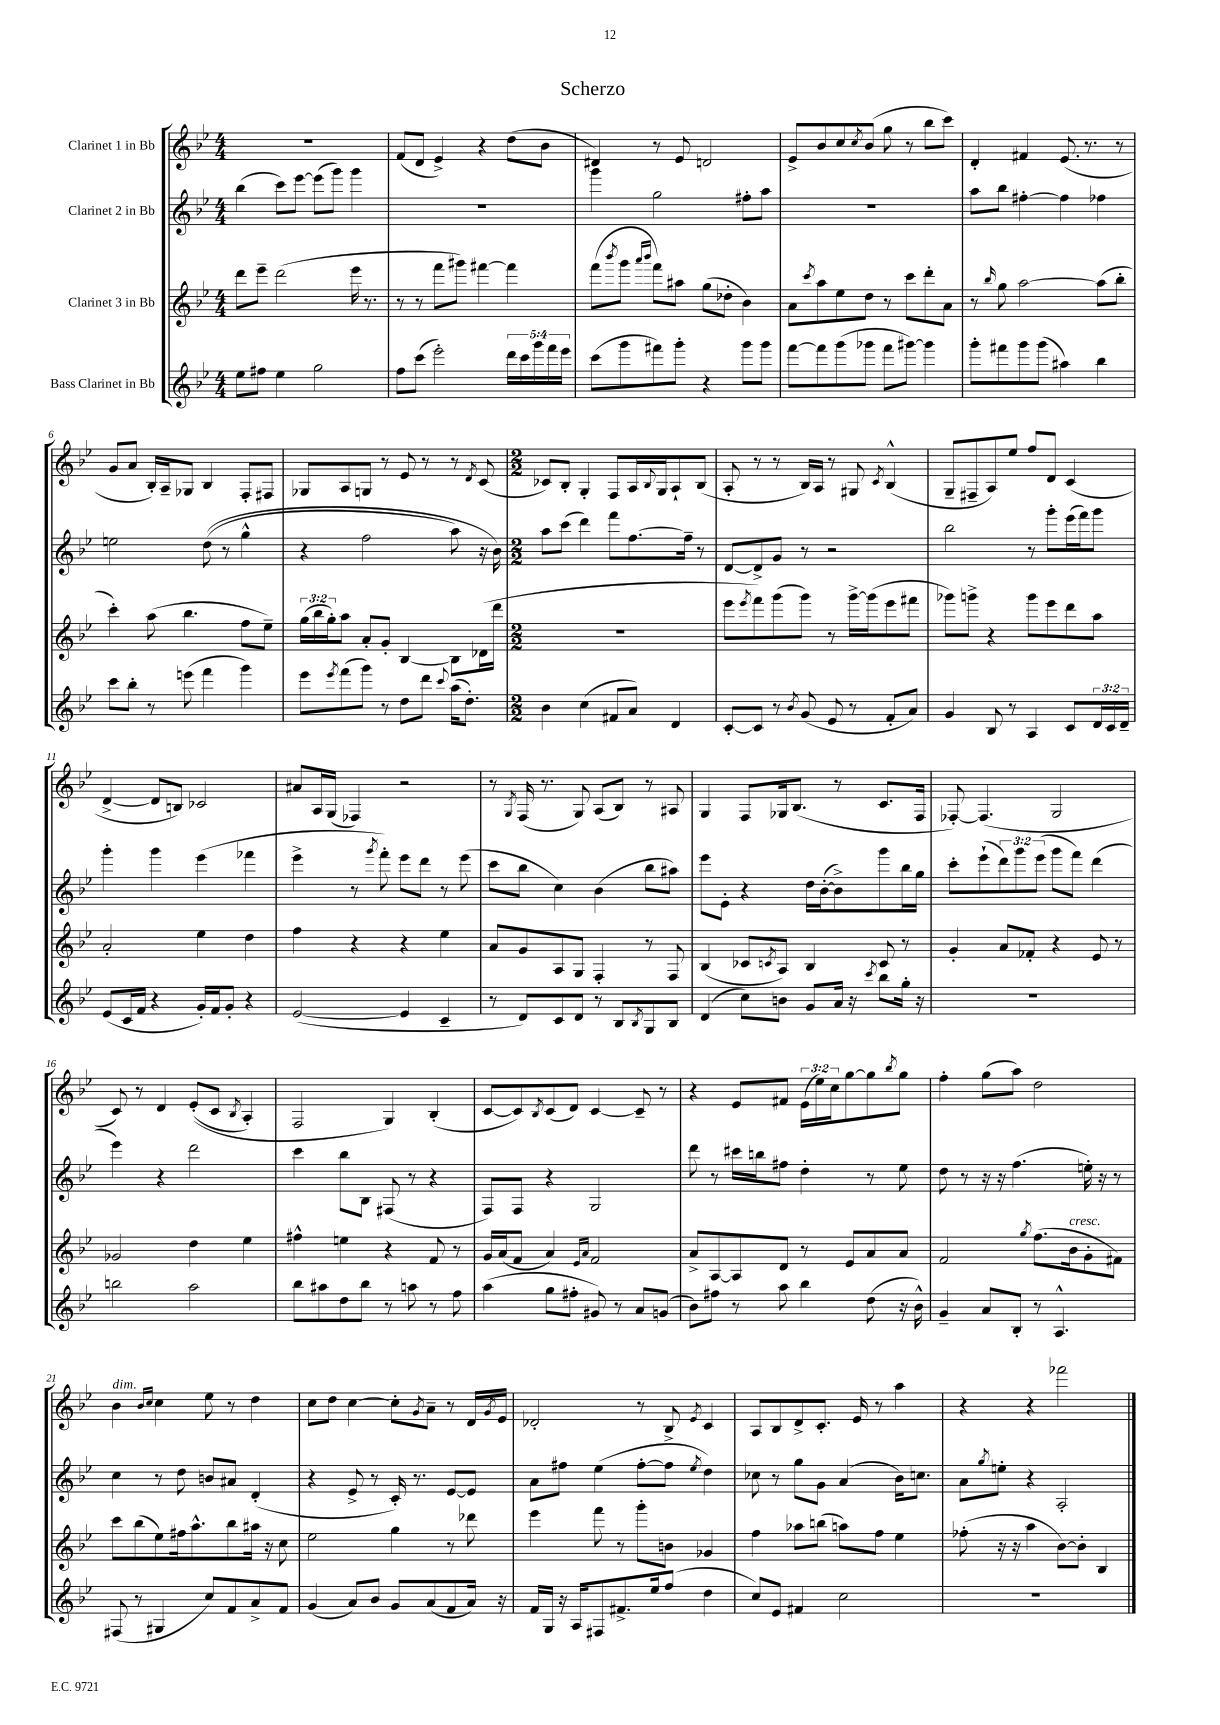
\header { title = "Scherzo" }
<<
\new StaffGroup <<
\new Staff = "s0" \with { instrumentName = "Clarinet 1 in Bb" } {
    \clef treble \key bes \major \numericTimeSignature \time 4/4 \override Staff.TupletNumber.text = #tuplet-number::calc-fraction-text
    R1 |
    f'8( d'8 ees'4->) r4 d''8( bes'8 |
    dis'4) r8 ees'8 d'2 |
    ees'8-> bes'8 c''8 \acciaccatura { c''8 } bes'8( g''8 r8 bes''8 c'''8) |
    d'4-. fis'4 ees'8.( r8. r8 |
    g'8 a'8 bes16-.) a16-- ges8 bes4 f8-. fis8 |
    ges8 a8 g8 r8 ees'8 r8 r8 \acciaccatura { d'8 } c'8( |
    \numericTimeSignature \time 2/2 ces'8) bes8-. g4-. f8 a16 \appoggiatura { bes8 } g16 a8-! bes8( |
    a8-. r8 r8 bes16) a16 r8 gis8 \acciaccatura { c'8 } bes4-^( |
    g8-- fis8-- a8) ees''8 f''8 d'8 c'4( |
    d'4~-> d'8 b8) ces'2 |
    ais'8 a16 g16( fes4) r2 |
    r8 \acciaccatura { g8 } f16( r8. g8) a8( bes8) r8 ais8 |
    g4 f8 ges16 bes8.( r8 c'8. f16 |
    fes8~-.) fes4.( g2 |
    c'8) r8 d'4 ees'8-.(\( c'8 \acciaccatura { bes8 } a4-.) |
    f2 g4\) bes4-.( |
    c'8~ c'8) \acciaccatura { bes8 } c'8( d'8) c'4~ c'8-- r8 |
    r4 ees'8 fis'8 \tuplet 3/2 { ees'16( ees''16) c''16 } g''8~ g''8 \acciaccatura { bes''8 } g''8 |
    f''4-. g''8( a''8) d''2 |
    bes'4^\markup { \italic "dim." } \grace { bes'16 c''16 } c''4 ees''8 r8 d''4 |
    c''8 d''8 c''4~ c''8-. \acciaccatura { g'8 } a'8-- r8 d'16 \acciaccatura { g'8 } ees'16 |
    des'2-. r8 bes8-> \acciaccatura { ees'8 } c'4 |
    a8 bes8 d'8-> c'8.-. ees'16 r8 a''4 |
    r4 r4 fes'''2 \bar "|." |
}
\new Staff = "s1" \with { instrumentName = "Clarinet 2 in Bb" } {
    \clef treble \key bes \major \numericTimeSignature \time 4/4 \override Staff.TupletNumber.text = #tuplet-number::calc-fraction-text
    bes''4( c'''8) ees'''8~ ees'''8( g'''8) g'''4 |
    R1 |
    g'''4 g''2 fis''8-. a''8 |
    R1 |
    a''8 bes''8 fis''4~-. fis''4 fes''4 |
    e''2 d''8(\( r8 g''4-^ |
    r4 f''2 a''8) r16 bes'16\) |
    \numericTimeSignature \time 2/2 a''8 c'''8( d'''4) f'''8 f''8.~ f''16-- r8 |
    d'8~ d'8-> g'8 r8 r2 |
    bes''2 r8 g'''8-. ees'''16( f'''16) g'''8 |
    g'''4-. g'''4 ees'''4( fes'''4 |
    ees'''4-> r8 \acciaccatura { g'''8 } f'''8-.) ees'''8 d'''8 r8 ees'''8( |
    c'''8 bes''8 c''4) bes'4( bes''8 ais''8) |
    ees'''8 ees'8-. r4 d''16 bes'16~-.( bes'8->) g'''8 bes''16 g''16 |
    c'''8-. ees'''8-!( \tuplet 3/2 { d'''8) g'''8 ees'''8( } g'''8 f'''8) d'''4( |
    ees'''4) r4 d'''2 |
    c'''4 bes''8 bes8 fis8( r8 r4 |
    f8) f8 r4 g2 |
    d'''8 r8 cis'''16 b''16 fis''8 d''4-. r8 ees''8 |
    d''8 r8 r16 r16 f''4.( e''16-.) r16 r8 |
    c''4 r8 d''8 b'8 ais'8 d'4-.( |
    r4 ees'8-> r8 c'16-.) r8. ees'8~ ees'8 |
    a'8 fis''8 ees''4( fis''8~-. fis''8 \acciaccatura { ees''8 } d''4) |
    ces''8 r8 g''8 g'8 a'4( bes'16) c''8. |
    a'8 \acciaccatura { g''8 } e''8-. r4 a2-. \bar "|." |
}
\new Staff = "s2" \with { instrumentName = "Clarinet 3 in Bb" } {
    \clef treble \key bes \major \numericTimeSignature \time 4/4 \override Staff.TupletNumber.text = #tuplet-number::calc-fraction-text
    d'''8 ees'''8-- d'''2( ees'''16 r8. |
    r8 r8 f'''8 gis'''8) fis'''4~ fis'''4 |
    f'''8( \acciaccatura { bes'''8 } g'''8 \grace { a'''16 bes'''16 } f'''8) ais''8 g''8( des''8-. bes'4) |
    a'8 \acciaccatura { c'''8 } a''8 ees''8 d''8 r8 c'''8 d'''8-. a'8 |
    r8 \grace { bes''16 } g''8 a''2~ a''8( bes''8-. |
    c'''4-.) a''8( bes''4. f''8 ees''8--) |
    \tuplet 3/2 { g''16( bes''16 g''16-.) } a''8 a'8-. g'8-. bes4~ bes8 des'16( d'''16 |
    \numericTimeSignature \time 2/2 R1 |
    ees'''8 \acciaccatura { ees'''8 } f'''8) g'''8( g'''8) r8 g'''16~-> g'''16( ees'''8 fis'''8 |
    ges'''8) g'''8-> r4 g'''8 ees'''8 d'''8 a''8 |
    a'2-. ees''4 d''4 |
    f''4 r4 r4 ees''4 |
    a'8 g'8 a8 g8 f4-. r8 f8 |
    bes4( ces'8 \acciaccatura { c'8 } a8) bes4 c'8 r8 |
    g'4-. a'8 fes'8-. r4 ees'8 r8 |
    ges'2 d''4 ees''4 |
    fis''4-^ e''4 r4 f'8 r8 |
    g'16 a'16( f'8 a'4) \grace { ees'16 a'16 } f'2 |
    a'8-> a8~ a8 d'8 r8 ees'8 a'8 a'8 |
    f'2 \acciaccatura { g''8 } f''8.( bes'16^\markup { \italic "cresc." } g'8-. fis'8) |
    c'''8 bes''8( ees''8) fis''16 a''8.-^ bes''8 ais''16 r16 c''8 |
    ees''2 g''4 r8 des'''8 |
    ees'''4 f'''8 r8 g'''8-. b'8 ges'4 |
    f''4 aes''8 b''8( a''8) f''8 ees''4 |
    fes''8-.( r16 r16 a''4 bes'8~) bes'8-. bes4 \bar "|." |
}
\new Staff = "s3" \with { instrumentName = "Bass Clarinet in Bb" } {
    \clef treble \key bes \major \numericTimeSignature \time 4/4 \override Staff.TupletNumber.text = #tuplet-number::calc-fraction-text
    ees''8 fis''8 ees''4 g''2 |
    f''8 c'''8( ees'''2-.) \tuplet 5/4 { d'''16 c'''16 g'''16 f'''16 ees'''16 } |
    c'''8( g'''8 fis'''8) g'''8-. r4 g'''8 g'''8 |
    f'''8~ f'''8 g'''8( ges'''8 f'''8 gis'''8~) gis'''4 |
    g'''8-. fis'''8 g'''8 g'''8( ais''4) bes''4 |
    c'''8 bes''8-. r8 e'''8( f'''4 g'''4) |
    ees'''8 \acciaccatura { ees'''8 } f'''8( g'''8) r8 d''8 d'''8 \appoggiatura { c'''8 } a''16( d''8.-.) |
    \numericTimeSignature \time 2/2 bes'4 c''4( fis'8 a'8) d'4 |
    c'8~-. c'8 r8 \acciaccatura { bes'8 } g'8( ees'8 r8 f'8-. a'8) |
    g'4 bes8 r8 a4 c'8 \tuplet 3/2 { d'16 c'16 d'16-- } |
    ees'8( c'16 f'16 r4 g'16-.) f'16 g'8-. r4 |
    ees'2~( ees'4 c'4-- |
    r8 d'8) c'8 d'8 r8 bes8 \acciaccatura { bes8 } g8 bes8 |
    d'4( c''8) b'8 g'8 a'16 r16 \acciaccatura { c'''8 } bes''8 g''16-. r16 |
    R1 |
    b''2 a''2 |
    bes''8 ais''8 d''8 bes''8 r8 a''8 r8 f''8 |
    a''4( g''8 fis''8-. gis'8) r8 a'8 g'8( |
    bes'8) fis''8 r8 a''8 bes''4 d''8( r16 bes'16-^) |
    g'4-- a'8 bes8-. r8 a4.-^ |
    fis8( r8 gis4 c''8) f'8 a'8-> f'8 |
    g'4( a'8) bes'8 g'8 a'8( f'8 a'16) r16 |
    f'16 g16 r16 a16 fis8 fis'8.-> ees''16 f''8( d''4 |
    c''8) ees'8 fis'4 c''2 |
    R1 \bar "|." |
}
>>
>>
